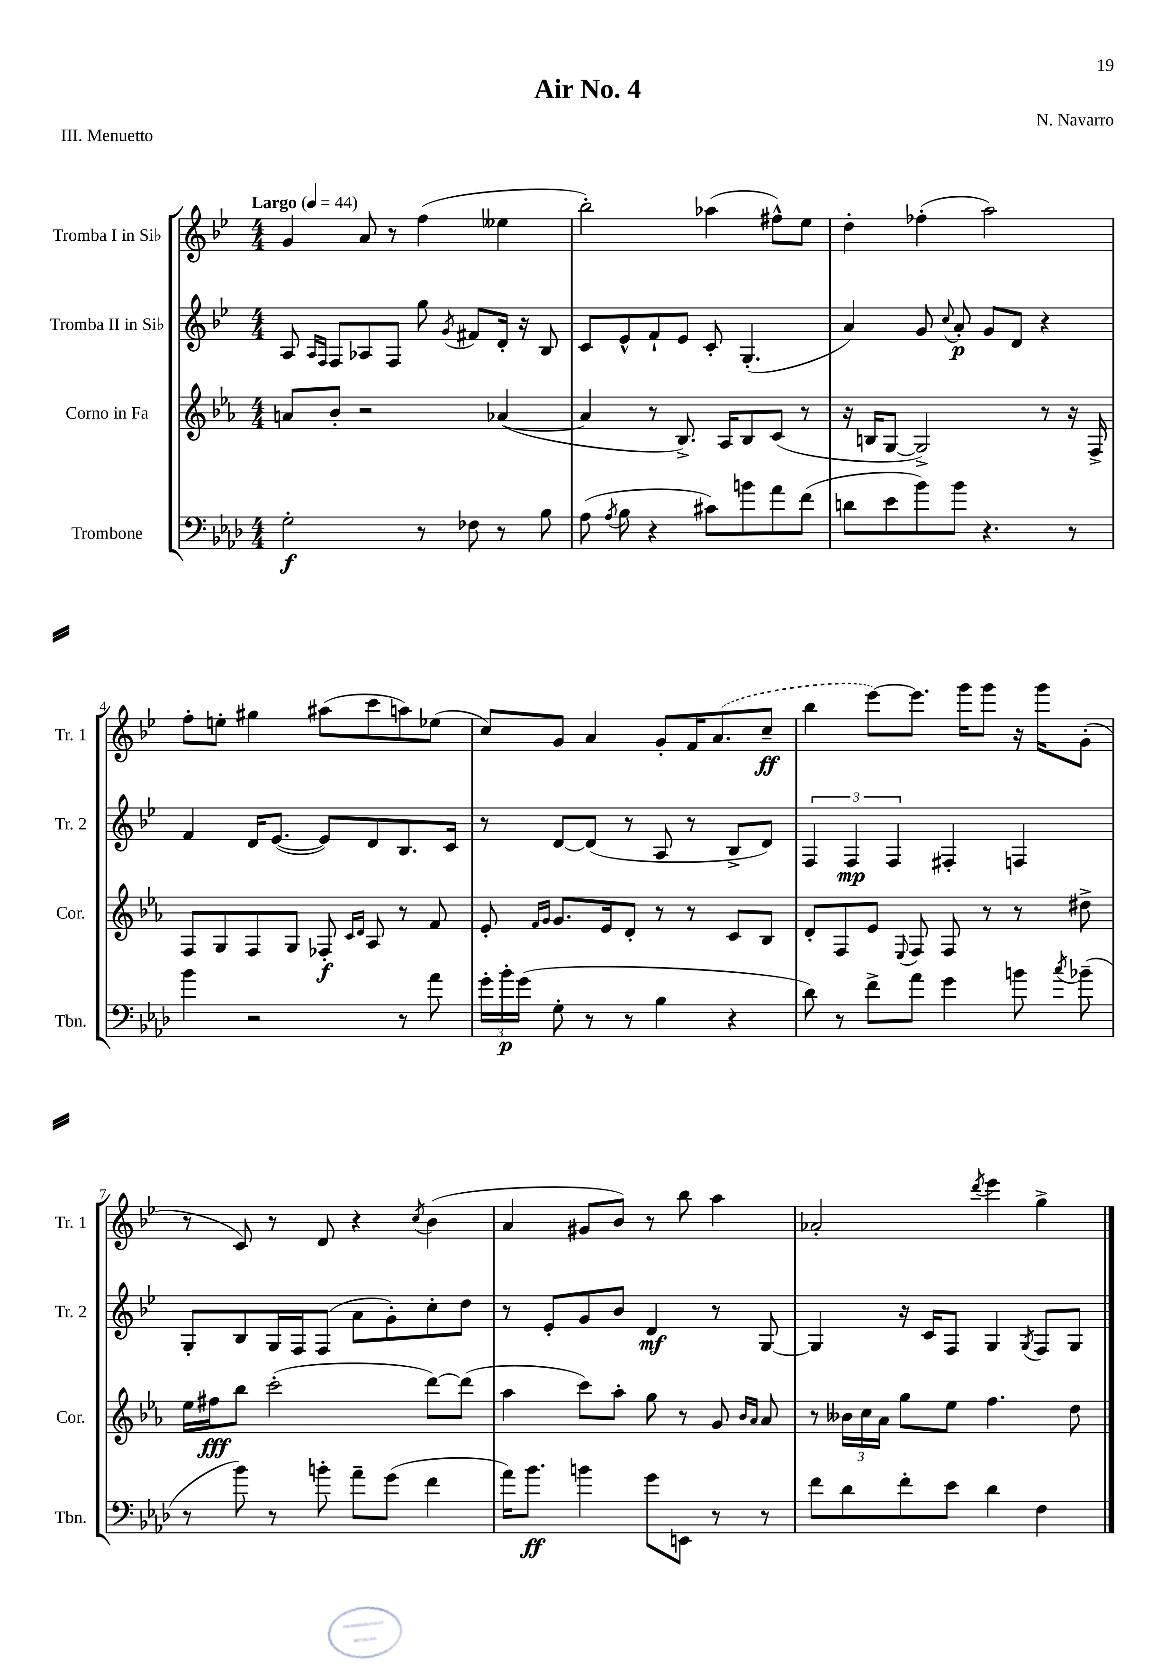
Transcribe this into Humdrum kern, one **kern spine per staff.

**kern	**kern	**kern	**kern
*staff4	*staff3	*staff2	*staff1
*clefF4	*clefG2	*clefG2	*clefG2
*k[b-e-a-d-]	*k[b-e-a-]	*k[b-e-]	*k[b-e-]
*M4/4	*M4/4	*M4/4	*M4/4
*MM44	*MM44	*MM44	*MM44
2G'	8a	8A	4g
.	.	16qqA	.
.	.	16qqF	.
.	8b-'	8F	.
.	2r	8A-	8a
.	.	8F	8r
8r	.	8gg	(4ff
.	.	8qg	.
8F-	.	8f#	.
8r	([4a-	16d'	4ee--
.	.	16r	.
8B-	.	8B-	.
=	=	=	=
(8A-	4a-]	8c	2bb-')
8qA-	.	.	.
8B-	.	8e-^^	.
4r	8r	8f`	.
.	8.B-^)	8e-	.
8c#)	.	8c'	(4aa-
.	16A-	.	.
8b	8B-	(4.G'	.
8a-	(8c	.	8ff#^^)
(8f	8r	.	8ee-
=	=	=	=
8d	16r	4a)	4dd'
.	16B	.	.
8e-	[8G	.	.
8b-)	2G^])	8g	(4ff-'
.	.	8qqcc	.
8b-	.	8a'	.
4.r	.	8g	2aa)
.	.	8d	.
.	8r	4r	.
8r	16r	.	.
.	16F^	.	.
=	=	=	=
4b-	8F	4f	8ff'
.	8G	.	8ee'
2r	8F	16d	4gg#
.	.	([8.e-	.
.	8G	.	.
.	8F-'	8e-])	(8aa#
.	16qqc	.	.
.	16qqd	.	.
.	8A-	8d	8ccc
8r	8r	8.B-	8aa)
8a-	8f	.	(8ee-
.	.	16c	.
=	=	=	=
24g'	8e-'	8r	8cc)
24b-'	.	.	.
(24g	.	.	.
.	16qqf	.	.
.	16qqg	.	.
8G'	8.g	[8d	8g
8r	.	(8d]	4a
.	16e-	.	.
8r	8d'	8r	.
4B-	8r	8A	8g'
.	8r	8r	16f
.	.	.	(8.a
4r	8c	8B-^	.
.	8B-	8d)	8cc~
=	=	=	=
8d-)	8d'	6F	4bb-
8r	8F	.	.
.	.	6F	.
8f^	8e-	.	[8eee-)
.	.	6F	.
.	8qqE-	.	.
8a-	8F	.	8.eee-]
4g	8F	4F#'	.
.	.	.	16ggg
.	8r	.	8ggg
8b	8r	4F	16r
.	.	.	16ggg
8qcc	.	.	.
(8b-~	8dd#^	.	(8g'
=	=	=	=
8r	16ee-	8G'	8r
.	16ff#	.	.
8b-)	8bb-	8B-	8c)
8r	(2ccc'	16G	8r
.	.	16F	.
8b'	.	(8F	8d
8a-~	.	8a	4r
(8g	.	8g')	.
.	.	.	8qcc
4f	[8ddd)	8cc'	(4b-
.	(8ddd]	8dd	.
=	=	=	=
16a-)	4aa-	8r	4a
8.b-	.	.	.
.	.	8e-'	.
4b	8ccc)	8g	8g#
.	8aa-'	8b-	8b-)
8g	8gg	4d	8r
8EE	8r	.	8bb-
8r	8g	8r	4aa
.	16qqb-	.	.
.	16qqa-	.	.
8r	8a-	[8G	.
=	=	=	=
8f	8r	4G]	2a-'
8d-	24b--	.	.
.	24cc	.	.
.	24a-	.	.
8f'	8gg	16r	.
.	.	16c	.
8e-	8ee-	8F	.
.	.	.	8qddd
4d-	4.ff	4G	4eee-
.	.	8qG	.
4F	.	8F	4gg^
.	8dd	8G	.
==	==	==	==
*-	*-	*-	*-
